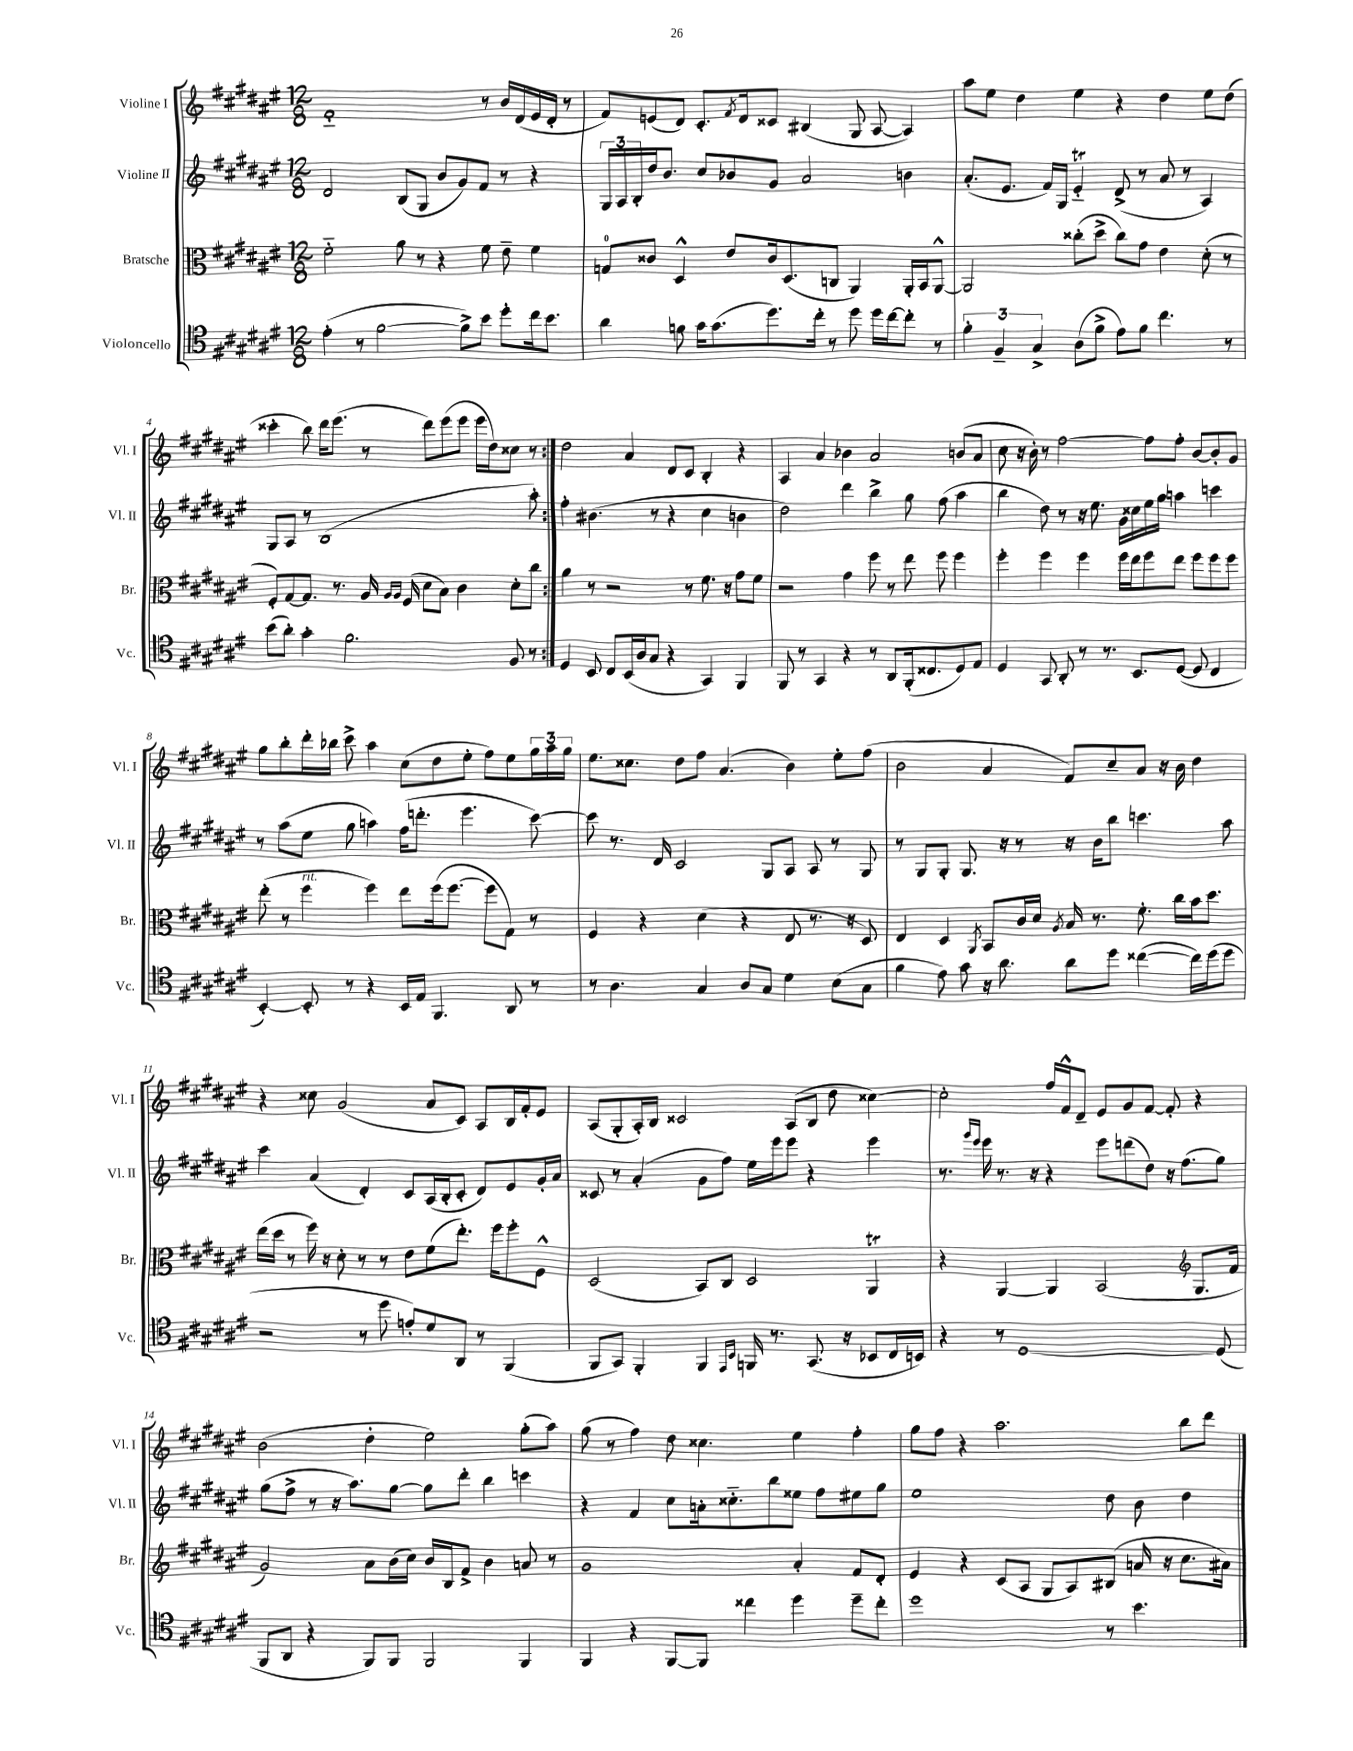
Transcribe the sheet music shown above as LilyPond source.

<<
\new StaffGroup <<
\new Staff = "s0" \with { instrumentName = "Violine I" shortInstrumentName = "Vl. I" } {
    \clef treble \key fis \major \numericTimeSignature \time 12/8
    \repeat volta 2 { fis'1-_ r8 b'16 dis'16( eis'16 dis'16-. r8 |
    fis'8) e'8( dis'8) cis'8.-. \acciaccatura { fis'8 } dis'16 cisis'8 bis4( gis8 ais8~ ais4) |
    ais''8 eis''8 dis''4 eis''4 r4 dis''4 eis''8 dis''8( |
    cisis'''4-. b''8) dis'''16 eis'''8.( r8 dis'''8) eis'''8( eis'''8 eis'''16 dis''16) cisis''8 r8 | }
    dis''2 ais'4 dis'8 cis'8 b4-. r4 |
    ais4 ais'4 bes'4 ais'2 b'8( ais'8 |
    cis''8 r16 b'16-.) r8 fis''2~ fis''8 fis''8-. b'8~ b'8-. gis'8 |
    gis''8 b''8-. dis'''16-. bes''16 cis'''8-> ais''4 cis''8( dis''8 eis''8-. fis''8) eis''8 \tuplet 3/2 { gis''16 ais''16 gis''16 } |
    eis''8. cisis''8. dis''8 fis''8 ais'4.( b'4) eis''8-. fis''8( |
    b'2 ais'4 fis'8) cis''8-- ais'8 r16 b'16 dis''4 |
    r4 cisis''8 gis'2( ais'8 cis'8) ais8 b16 fis'16-. eis'8 |
    ais8( gis8-. ais16-.) b16 cisis'2 ais8( b8 dis''8 cisis''4~) |
    cisis''2-. fis''16 fis'16-^ dis'8-- eis'8 gis'8 fis'8~ fis'8-. r4 |
    b'2( dis''4-. eis''2) gis''8-.( ais''8) |
    gis''8( r8 fis''4) dis''8 cisis''4. eis''4 fis''4-. |
    gis''8 fis''8 r4 ais''2. b''8 dis'''8 \bar "|." |
}
\new Staff = "s1" \with { instrumentName = "Violine II" shortInstrumentName = "Vl. II" } {
    \clef treble \key fis \major \numericTimeSignature \time 12/8
    \repeat volta 2 { dis'2 b8( gis8 b'8 gis'8) fis'8 r8 r4 |
    \tuplet 3/2 { gis16 ais16 b16-. } dis''16 b'8. cis''8 bes'8 gis'8 ais'2 b'4 |
    ais'8.-.( eis'8. fis'16) gis16 eis'4-_\trill dis'8->( r8 ais'8 r8 ais4) |
    gis8 ais8 r8 b1( ais''8-.) | }
    fis''4-. bis'4.( r8 r4 cis''4 b'4 |
    dis''2) dis'''4 b''4-> gis''8 fis''8( ais''4 |
    b''4 dis''8) r8 r16 eis''8. gis'16 cisis''16 eis''16 gis''16 a''4 c'''4 |
    r8 ais''8( eis''8 gis''8 a''4) fis''16( d'''8.-. eis'''4. cis'''8~) |
    cis'''8 r8. dis'16 cis'2 gis8 ais8 ais8 r8 gis8 |
    r8 gis8 gis8-. gis8. r16 r8 r16 b'16 b''8 c'''4. ais''8 |
    cis'''4 ais'4( dis'4-.) cis'8 ais16( b16-. cis'8-. dis'8) eis'8 gis'16-. ais'16 |
    cisis'8 r8 ais'4-.( gis'8 fis''8) eis''16 eis'''16 eis'''8 r4 eis'''4 |
    r8. \grace { gis'''16 eis'''16 } eis'''16 r8. r16 r4 eis'''8 d'''8( dis''8) r16 fis''8.( gis''8) |
    gis''8( fis''8-> r8 r16 ais''8.) gis''8~ gis''8 dis'''8-. b''4 c'''4 |
    r4 fis'4 cis''8 a'16-. cisis''8.-_ b''8 eisis''8 fis''8 eis''8 gis''8 |
    eis''1 dis''8 b'8 dis''4 \bar "|." |
}
\new Staff = "s2" \with { instrumentName = "Bratsche" shortInstrumentName = "Br." } {
    \clef alto \key fis \major \numericTimeSignature \time 12/8
    \repeat volta 2 { fis'2-_ ais'8 r8 r4 fis'8 eis'8-- fis'4 |
    g8-0 cisis'8 dis4-^ eis'8 cisis'16 dis8.( c8 ais,4) ais,16-. b,16 ais,8~-^ |
    ais,2 cisis''8-.( dis''8-> cisis''8) gis'8 eis'4 dis'8-.( r8 |
    fis8-.) gis8~ gis8. r8. ais16 \grace { ais16 ais16 } fis16( dis'8 b8) cis'4 dis'8-. cis''8 | }
    ais'4 r8 r2 r8 fis'8. r16 gis'8 fis'8 |
    r2 gis'4 fis''8 r8 eis''8 fis''8 fis''4 |
    fis''4-. fis''4 fis''4 fis''16 eis''16 fis''8 eis''8 fis''8 fis''8 fis''8 |
    eis''8-.( r8 fis''4^\markup { \italic "rit." } fis''4) eis''8 fis''16( fis''8.~ fis''8 gis8) r8 |
    fis4 r4 dis'4( r4 eis8 r8. r16 dis8) |
    eis4 dis4 \acciaccatura { ais,8 } b,8 cis'16 dis'16 \acciaccatura { ais8 } b16 r8. fis'8.-. cis''16 b'16 dis''8. |
    eis''16( dis''16 r8 fis''16) r16 dis'8-. r8 r8 eis'8 fis'8( eis''8.-.) fis''16 fis''8-. fis8-^ |
    dis2( b,8) cis8 dis2 ais,4\trill |
    r4 ais,4~ ais,4 b,2( \clef treble gis8. fis'16 |
    gis'2) ais'8 b'16( cis''16) b'16 b16 fis'8-> b'4 a'8 r8 |
    gis'1 ais'4-. fis'8 dis'8-. |
    eis'4 r4 cis'8( ais8 gis8 ais8) bis8( a'16 r16 cis''8. ais'16) \bar "|." |
}
\new Staff = "s3" \with { instrumentName = "Violoncello" shortInstrumentName = "Vc." } {
    \clef tenor \key fis \major \numericTimeSignature \time 12/8
    \repeat volta 2 { eis'4-.( r8 fis'2~ fis'8->) b'8 dis''8-. cis''16 b'8. |
    ais'4 f'8 gis'16 gis'8.( dis''8.) cis''16-. r8 dis''8 dis''16 cis''16~ cis''8-. r8 |
    \tuplet 3/2 { fis'4-. fis4-- gis4-> } ais8( fis'8-> eis'8) fis'8 cis''4. r8 |
    b'8( ais'8-.) gis'4-. fis'2. fis8 r8 | }
    dis4 b,8 cis8 b,16( ais16 gis8 r4 gis,4) fis,4 |
    fis,8 r8 gis,4 r4 r8 ais,8 fis,16-.( cisis8. dis8) eis8 |
    dis4 gis,8 ais,8-. r8 r8. b,8. dis8~( dis8 cis4 |
    b,4~-.) b,8-. r8 r4 b,16 eis16 fis,4. ais,8 r8 |
    r8 ais4. gis4 ais8 gis8 dis'4 b8( gis8 |
    fis'4 eis'8) gis'8 r16 ais'8. ais'8 dis''8 cisis''4~( cisis''16) dis''16( dis''8 |
    r2 r8 dis''8 e'8-.) dis'8 ais,8 r8 fis,4( |
    fis,8 gis,8) fis,4-. fis,4 \grace { eis,16 b,16 } f,16 r8. gis,8.( r16 bes,8 cis16 b,16) |
    r4 r8 dis1~ dis8( |
    fis,8 ais,8 r4 fis,8) fis,8 fis,2 fis,4 |
    fis,4 r4 fis,8~ fis,8 cisis''4 dis''4 dis''8-- cisis''8-. |
    dis''1 r8 b'4. \bar "|." |
}
>>
>>
